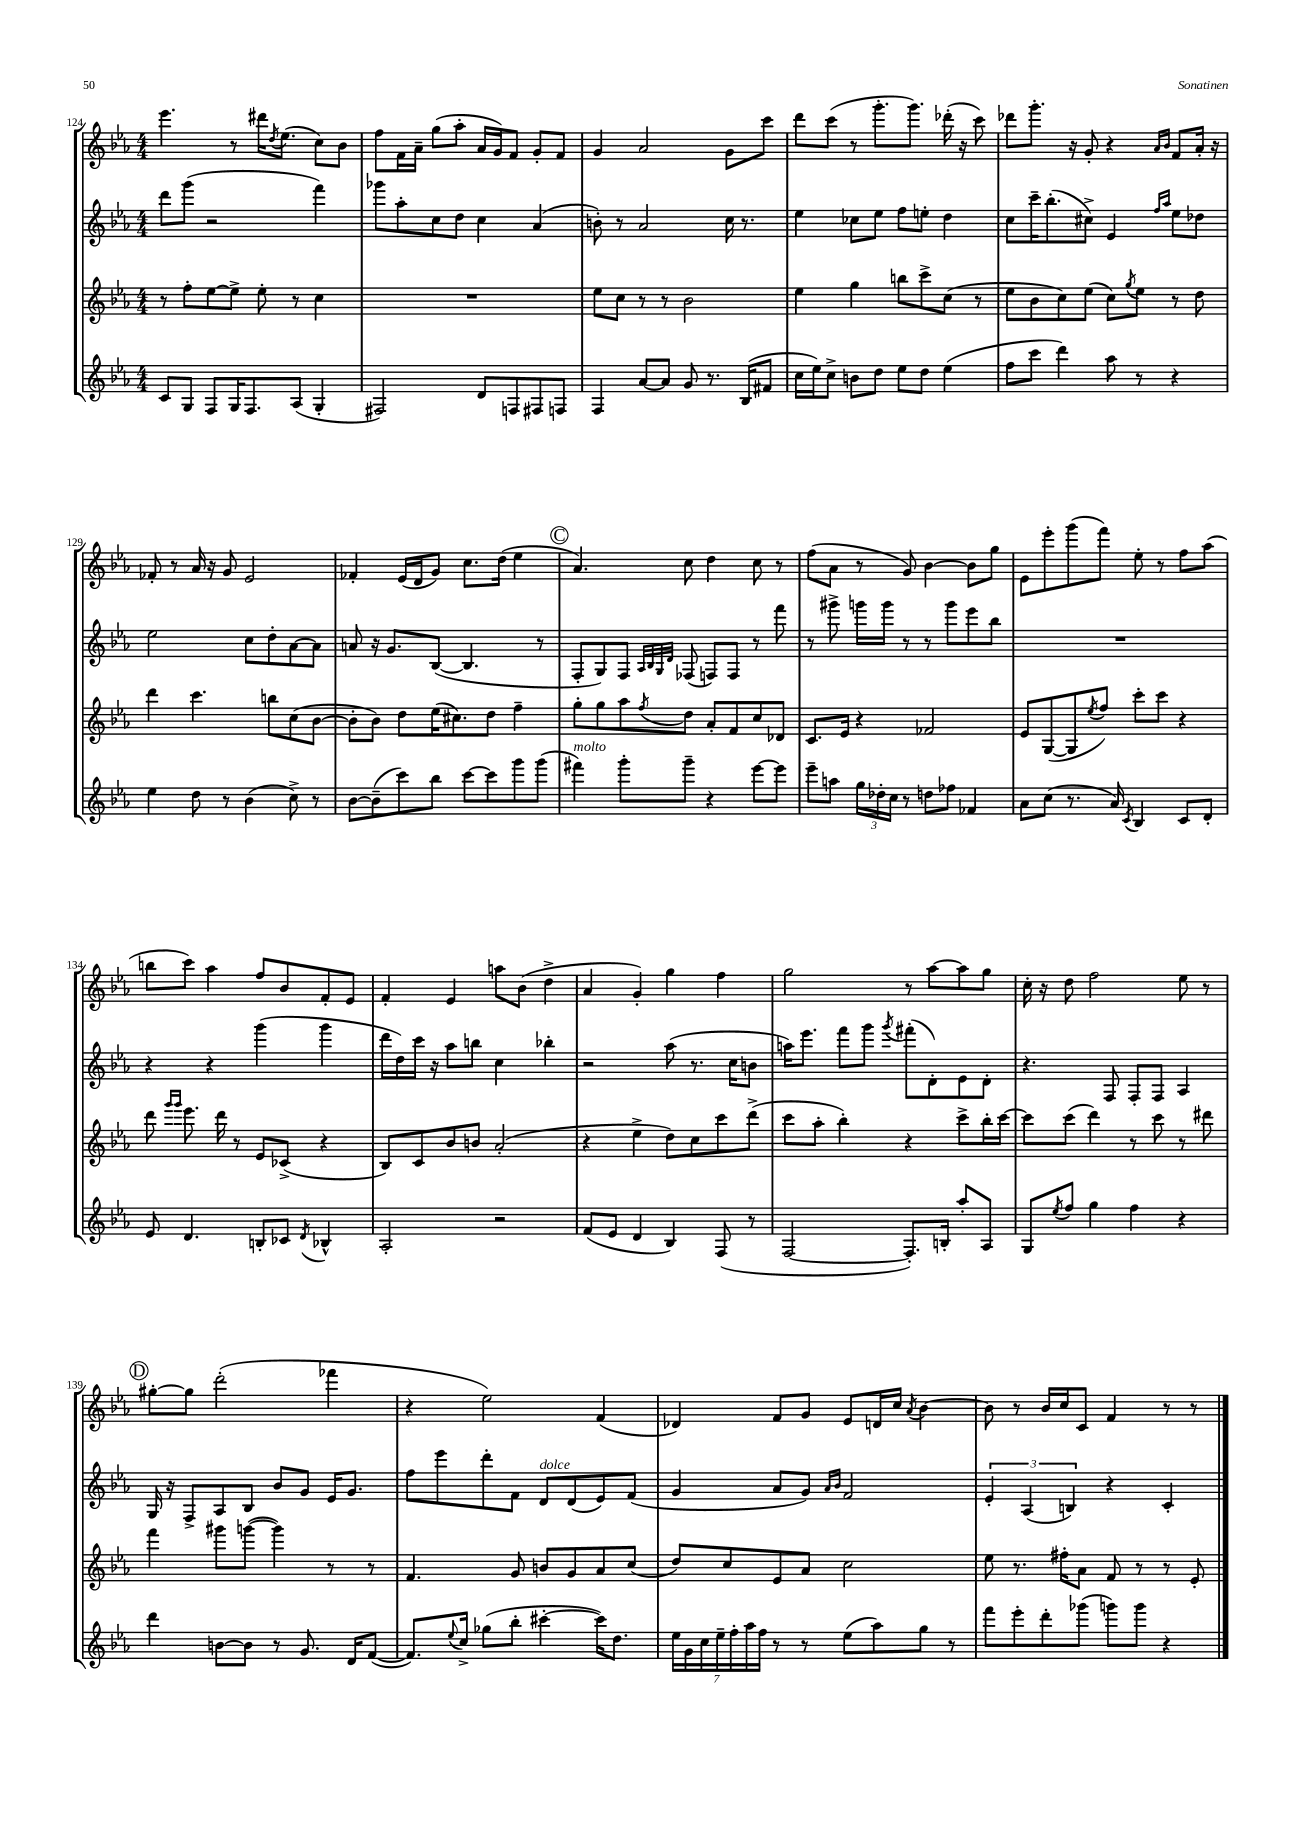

**kern	**kern	**kern	**kern
*staff4	*staff3	*staff2	*staff1
*clefG2	*clefG2	*clefG2	*clefG2
*k[b-e-a-]	*k[b-e-a-]	*k[b-e-a-]	*k[b-e-a-]
*M4/4	*M4/4	*M4/4	*M4/4
8c	8r	8ddd	4.eee-
8G	8ff'	(8ggg	.
8F	[8ee-	2r	.
16G	8ee-^]	.	8r
8.F	.	.	.
.	8ee-'	.	16ddd#
.	.	.	8qdd
.	.	.	(8.ee-
(8A-	8r	.	.
4G'	4cc	4fff)	8cc)
.	.	.	8b-
=	=	=	=
2F#)	1r	8ggg-	8ff
.	.	8aa-'	16f
.	.	.	16a-~
.	.	8cc	(8gg
.	.	8dd	8aa-'
8d	.	4cc	16a-
.	.	.	16g)
8F	.	.	8f
8F#	.	(4a-	8g'
8F	.	.	8f
=	=	=	=
4F	8ee-	8b')	4g
.	8cc	8r	.
[8a-	8r	2a-	2a-
8a-]	8r	.	.
8g	2b-	.	.
8.r	.	.	.
.	.	16cc	8g
(16B-	.	8.r	.
8f#	.	.	8ccc
=	=	=	=
16cc	4ee-	4ee-	8ddd
16ee-)	.	.	.
8cc^	.	.	(8ccc
8b	4gg	8cc-	8r
8dd	.	8ee-	8.ggg'
8ee-	8bb	8ff	.
.	.	.	8.ggg)
8dd	8ccc^	8ee'	.
(4ee-	(8cc	4dd	(16ddd-'
.	.	.	16r
.	8r	.	8ccc)
=	=	=	=
8ff	8ee-	8cc	8ddd-
8ccc	8b-	16ccc~	8.ggg'
.	.	(8.bb-'	.
4ddd)	8cc)	.	.
.	.	.	16r
.	(8ee-	8cc#^)	8g'
8aa-	8cc)	4e-	4r
.	8qgg	.	.
8r	8ee-	.	.
.	.	16qqff	16qqa-
.	.	16qqaa-	16qqb-
4r	8r	8ee-	8f
.	8dd	8dd-	16a-'
.	.	.	16r
=	=	=	=
4ee-	4ddd	2ee-	8f-'
.	.	.	8r
8dd	4.ccc	.	16a-
.	.	.	16r
8r	.	.	8g
(4b-	.	8cc	2e-
.	8bb	8dd'	.
8cc^)	(8cc	[8a-	.
8r	[8b-	8a-]	.
=	=	=	=
[8b-	8b-']	8a	4f-'
(8b-~]	8b-)	16r	.
.	.	8.g	.
8ccc)	8dd	.	(16e-
.	.	.	16d
8bb-	(16ee-	([8B-	8g)
.	8.cc#)	.	.
[8ccc	.	4.B-]	8.cc
8ccc]	8dd	.	.
.	.	.	(16dd
8ggg	4ff~	.	4ee-
(8ggg	.	8r	.
=	=	=	=
4fff#)	8gg'	8F'	4.a-)
.	8gg	8G)	.
8ggg'	8aa-	8F	.
.	.	32qqA-	.
.	.	32qqB-	.
.	.	32qqG	.
.	8qff	32qqd	.
8ggg~	8dd	(8F-	8cc
4r	8a-'	8F)	4dd
.	8f	8F	.
[8eee-	8cc	8r	8cc
8eee-]	8d-	8fff	8r
=	=	=	=
8eee-~	8.c	8r	(8ff
8aa	.	8ggg#^	8a-
.	16e-	.	.
24gg	4r	16ggg	8r
24dd-'	.	.	.
.	.	16ggg	.
24cc	.	.	.
8r	.	8r	8g)
8dd	2f-	8r	[4b-
8ff-	.	8ggg	.
4f-	.	8eee-	8b-]
.	.	8bb-	8gg
=	=	=	=
8a-	8e-	1r	8e-
(8cc	([8G	.	8eee-'
8.r	8G]	.	(8ggg
.	8qee-	.	.
.	8ff)	.	8fff)
16a-)	.	.	.
8qc	.	.	.
4B-	8ccc'	.	8ee-'
.	8ccc	.	8r
8c	4r	.	8ff
8d'	.	.	(8aa-
=	=	=	=
8e-	8ddd	4r	8bb
.	16qqggg	.	.
.	16qqggg	.	.
4.d	8.eee-	.	8ccc)
.	.	4r	4aa-
.	16ddd	.	.
.	8r	.	.
8B'	8e-	(4ggg	8ff
8c-	(8c-^	.	8b-
8qd	.	.	.
4B-^^	4r	4ggg	8f'
.	.	.	8e-
=	=	=	=
2A-'	8B-)	16ddd	4f'
.	.	16dd)	.
.	8c	16ccc	.
.	.	16r	.
.	8b-	8aa-	4e-
.	8b	8bb	.
2r	(2a-'	4cc	8aa
.	.	.	(8b-
.	.	4bb-'	4dd^
=	=	=	=
(8f	4r	2r	4a-
8e-	.	.	.
4d	4ee-^	.	4g')
4B-)	8dd)	(8aa-	4gg
.	8cc	8.r	.
(8F	8ccc	.	4ff
.	.	16cc	.
8r	(8ddd^	8b	.
=	=	=	=
[2F	8ccc	16aa)	2gg
.	.	8.eee-	.
.	8aa-'	.	.
.	4bb-')	8fff	.
.	.	8ggg	.
.	.	8qggg	.
8.F'])	4r	(8fff#'	8r
.	.	8d')	[8aa-
16B'	.	.	.
8aa-'	8ccc^	8e-	8aa-]
8A-	16bb-'	8d'	8gg
.	[16ccc	.	.
=	=	=	=
8G	8ccc]	4.r	16cc'
.	.	.	16r
8qee-	.	.	.
8ff	(8ccc	.	8dd
4gg	4ddd)	.	2ff
.	.	8F	.
4ff	8r	8F'	.
.	8ccc	8F	.
4r	8r	4A-	8ee-
.	8ddd#	.	8r
=	=	=	=
4ddd	4fff	16G	[8gg#'
.	.	16r	.
.	.	8F^	8gg#]
[8b	8ggg#	8A-	(2ddd'
8b]	([8ggg	8B-	.
8r	4ggg])	8b-	.
8.g	.	8g	.
.	8r	16e-	4fff-
16d	.	8.g	.
([8f	8r	.	.
=	=	=	=
8.f])	4.f	8ff	4r
.	.	8eee-	.
8qqee-	.	.	.
16cc^	.	.	.
(8gg-	.	8ddd'	2ee-)
8bb-'	8g	8f	.
[4ccc#'	8b	8d	.
.	8g	(8d	.
16ccc#])	8a-	8e-)	(4f
8.dd	.	.	.
.	(8cc	(8f	.
=	=	=	=
28ee-	8dd)	4g	4d-)
28g	.	.	.
28cc	.	.	.
28ee-~	.	.	.
.	8cc	.	.
28ff'	.	.	.
28aa-	.	.	.
28ff	.	.	.
8r	8e-	8a-	8f
8r	8a-	8g)	8g
.	.	16qqa-	.
.	.	16qqb-	.
(8ee-	2cc	2f	8e-
8aa-)	.	.	16d
.	.	.	16cc
.	.	.	8qa-
8gg	.	.	[4b-
8r	.	.	.
=	=	=	=
8fff	8ee-	6e-'	8b-]
8eee-'	8.r	.	8r
.	.	(6A-	.
8ddd'	.	.	16b-
.	16ff#'	.	16cc
.	.	6B)	.
(8ggg-	8a-	.	8c
8ggg)	8f	4r	4f
8ggg	8r	.	.
4r	8r	4c'	8r
.	8e-'	.	8r
==	==	==	==
*-	*-	*-	*-
